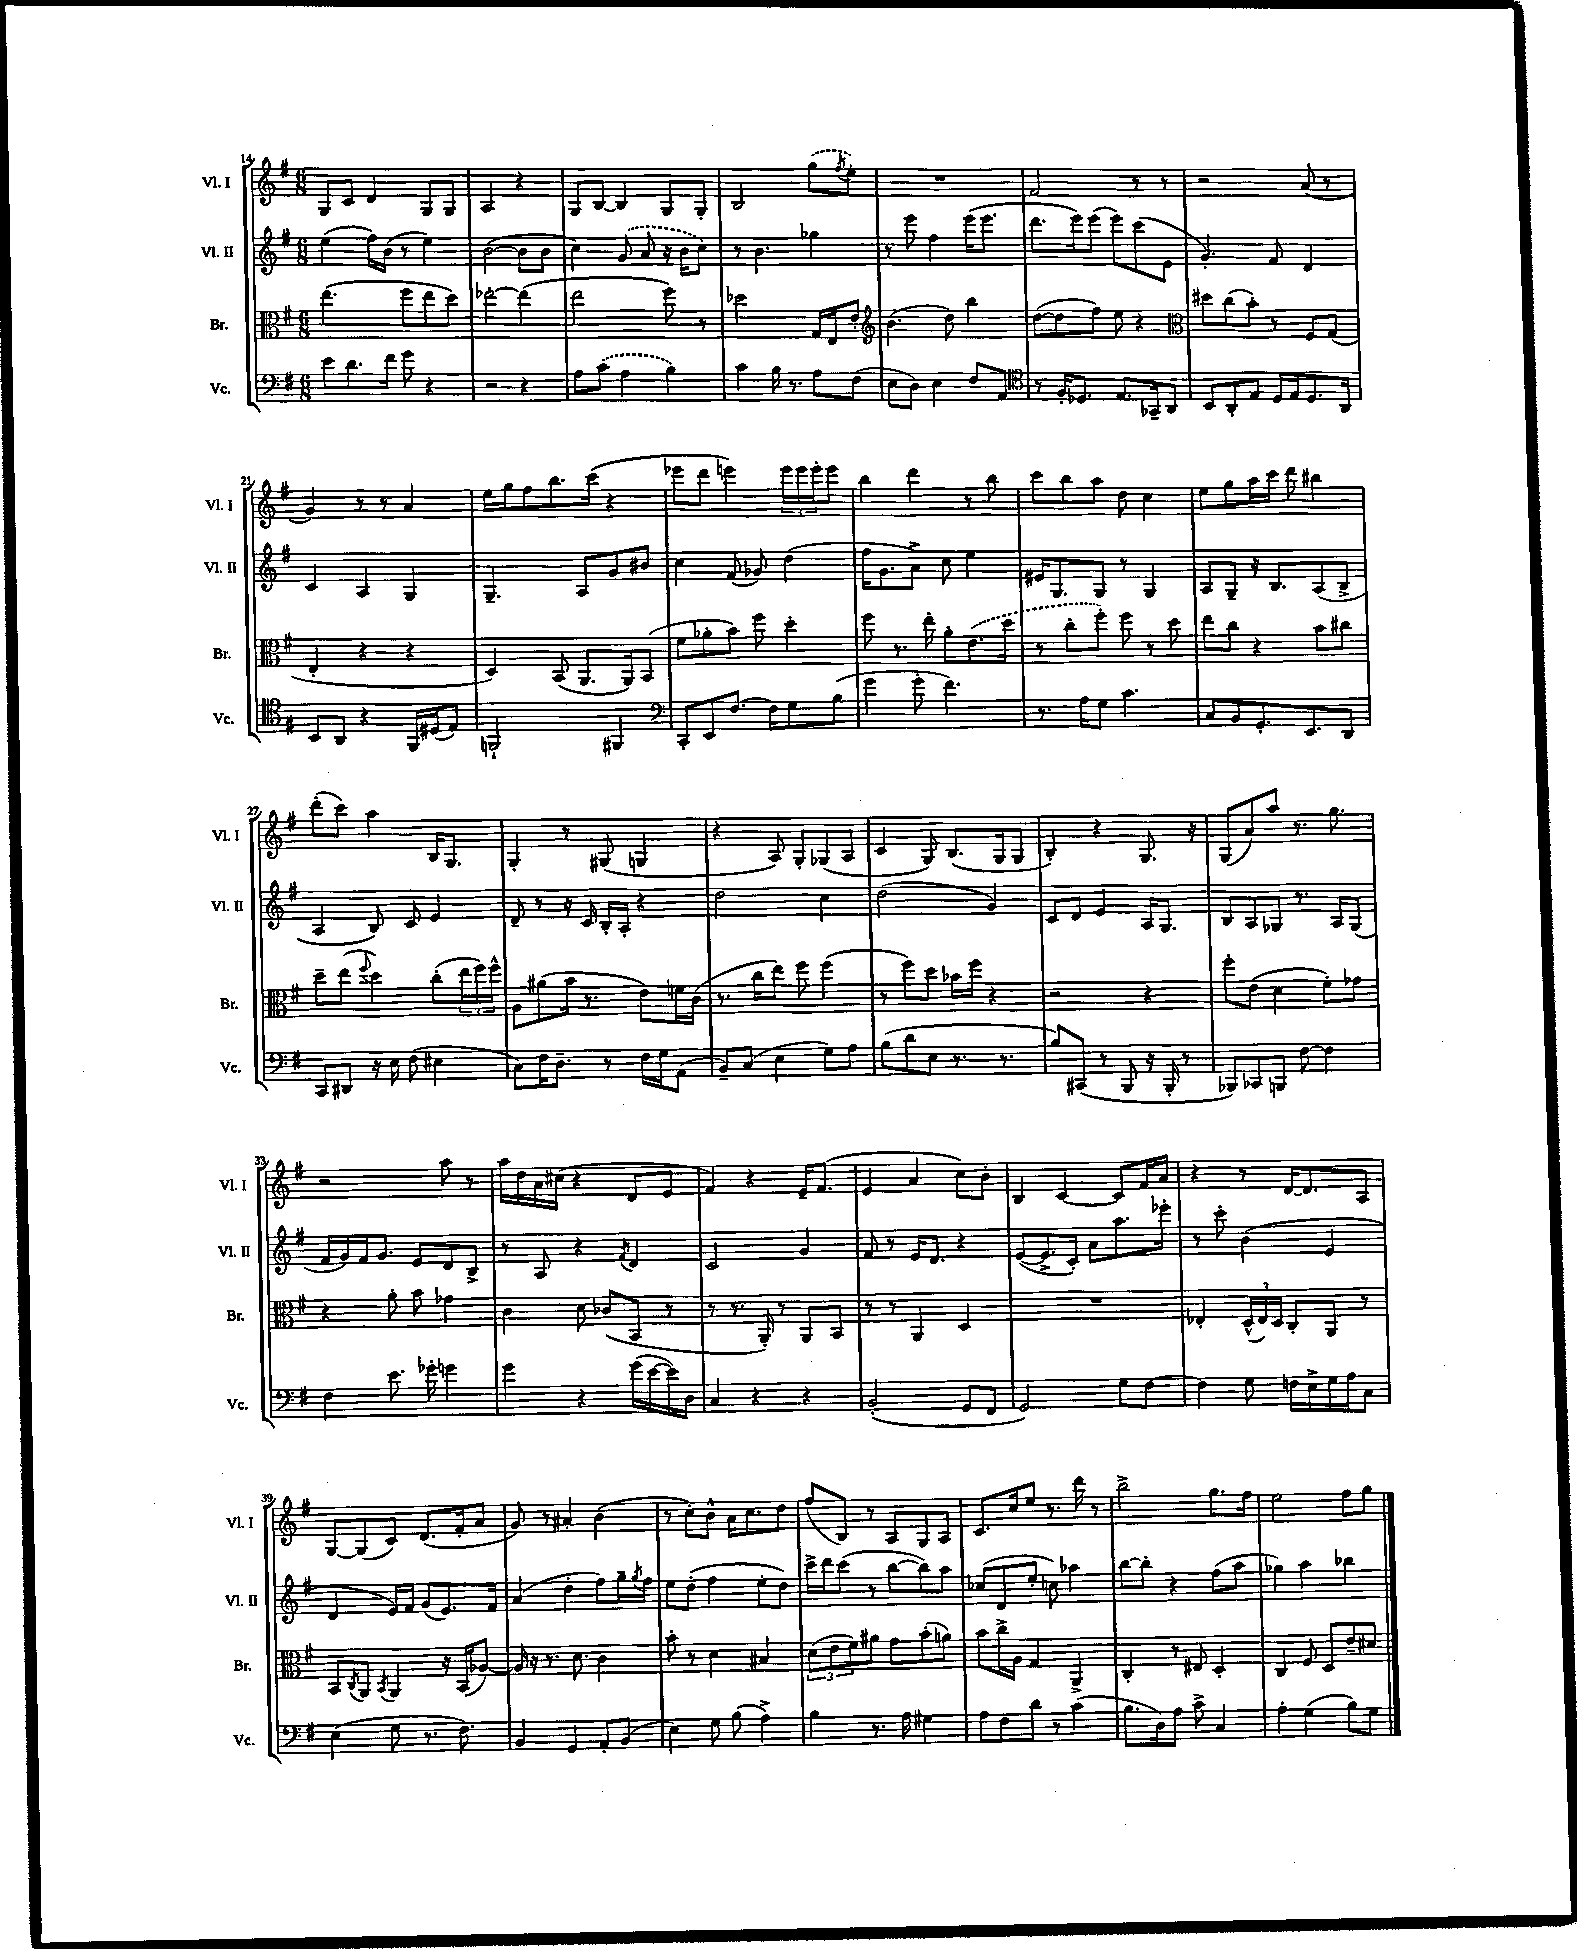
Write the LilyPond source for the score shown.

<<
\new StaffGroup <<
\new Staff = "s0" \with { instrumentName = "Vl. I" shortInstrumentName = "Vl. I" } {
    \clef treble \key g \major \numericTimeSignature \time 6/8
    g8 c'8 d'4 g8 g8 |
    a2 r4 |
    g8 b8~ b4 g8 g8-. |
    b2 \once \slurDashed g''8( \acciaccatura { fis''8 } e''8-.) |
    R2. |
    fis'2 r8 r8 |
    r2 a'8( r8 |
    g'4) r8 r8 a'4 |
    e''16 g''16 fis''8 b''8. c'''16( r4 |
    ees'''8 d'''8 e'''4) \tuplet 3/2 { e'''16 e'''16 e'''16-. } e'''8 |
    b''4 d'''4 r8 b''8 |
    c'''8 b''8 a''8 d''8 c''4 |
    e''8 g''8 a''16 c'''16 d'''8 bis''4 |
    d'''8-.( c'''8) a''4 b16 g8. |
    g4-. r8 gis8( g4 |
    r4 a8) g8-. ges8( a8 |
    c'4 g8) b8.( g16 g8 |
    b4-.) r4 g8. r16 |
    g8( a'8) a''8 r8. g''8. |
    r2 a''8 r8 |
    a''16 d''16 a'16 cis''16( r4 d'8 e'8 |
    fis'4) r4 e'16-- fis'8.( |
    e'4 a'4 c''8) b'8-. |
    b4 c'4~ c'8 fis'16 a'16 |
    r4 r8 d'16~ d'8. a8 |
    g8~ g8( c'8) d'8.( fis'16-. a'8 |
    g'8) r8 ais'4-. b'4( |
    r8 c''8-.) b'8-^ a'16 c''8. d''8 |
    fis''8( b8) r8 a8 g8 a8 |
    c'8. c''16 e''8 r8. d'''16 r8 |
    b''2-> g''8. fis''16 |
    e''2 fis''8 g''8 \bar "|." |
}
\new Staff = "s1" \with { instrumentName = "Vl. II" shortInstrumentName = "Vl. II" } {
    \clef treble \key g \major \numericTimeSignature \time 6/8
    e''4( fis''16) b'16( r8 e''4) |
    b'2~( b'8 b'8 |
    c''4) \once \slurDashed g'8( a'8 r16 b'16 c''8) |
    r8 b'4. ges''4 |
    r8 e'''8 fis''4 e'''16( e'''8. |
    d'''8. e'''16) e'''8( e'''8) c'''8( e'8 |
    g'4.-.) fis'8 d'4 |
    c'4 a4 g4 |
    g4.-- a8 g'8 bis'8 |
    c''4 fis'8( ges'8) d''4( |
    fis''16 g'8. a'8->) c''8 e''4 |
    eis'16 g8. g8 r8 g4 |
    a8 g8-- r16 b8. a8( b8-> |
    a4 b8) c'8 e'4 |
    d'8-- r8 r16 c'16 b16-. a16-. r4 |
    d''2 c''4 |
    d''2( g'4) |
    c'8 d'8 e'4 a16 g8. |
    b8 a8 ges8 r8. a16 ges8( |
    fis'16 g'16) fis'16 g'8. e'8 d'8 b8-> |
    r8 a8 r4 \acciaccatura { fis'8 } d'4 |
    c'2 g'4 |
    fis'8 r8 e'16 d'8. r4 |
    e'8~( e'8.-> c'16-.) a'8 a''8. ees'''16-. |
    r8 c'''8-. b'4( e'4 |
    d'4 e'16) fis'16 g'8( e'8.) fis'16 |
    a'4( d''4-. fis''8) g''16-- \acciaccatura { g''8 } fis''16 |
    e''8 d''8-.( fis''4 e''8-. d''8) |
    c'''16-> d'''16 c'''8( r8 b''8~ b''8) a''8 |
    ces''8( d'8 e''8-. c''8) aes''4 |
    b''8~ b''8-. r4 fis''8( a''8 |
    ges''4) a''4 bes''4 \bar "|." |
}
\new Staff = "s2" \with { instrumentName = "Br." shortInstrumentName = "Br." } {
    \clef alto \key g \major \numericTimeSignature \time 6/8
    e''4.( fis''8 e''8 d''8) |
    ees''2~-. ees''4( |
    e''2 fis''8) r8 |
    des''2 g16 e16 e'8-. |
    \clef treble b'4.( d''8) b''4 |
    d''8~( d''8 fis''8) e''8 r4 |
    \clef alto dis''8 c''8( b'8-.) r8 fis8 g8( |
    e4-. r4 r4 |
    d4) b,8( a,8. a,16) b,8( |
    fis'8 aes'8-. b'8) fis''8 d''4-. |
    fis''8 r8. e''16-. a'8-. \once \slurDashed e'8.( d''16 |
    r8 c''8-. fis''8-.) fis''8 r8 d''8 |
    e''8 c''8 r4 b'8 cis''8 |
    d''8-- e''8( \appoggiatura { fis''8 } d''4) c''8-.( \tuplet 3/2 { e''16 fis''16) fis''16-^ } |
    a8 ais'8( b'16 r8. e'8) f'16 c'16( |
    r8. c''16 e''8) fis''8 fis''4( |
    r8 fis''8) d''8 bes'16 fis''16 r4 |
    r2 r4 |
    fis''8-. e'8( d'4 fis'8-.) ges'8 |
    r4 a'8-. b'8 ges'4 |
    c'4 d'8 ces'8( b,8 r8 |
    r8 r8. a,16-.) r8 a,8 b,8 |
    r8 r8 a,4 d4 |
    R2. |
    ees4-. \tuplet 3/2 { d16-^( ees16) d16 } c8-. a,8 r8 |
    b,8 \acciaccatura { c8 } a,8 \acciaccatura { b,8 } a,4 r16 b,16( aes8~) |
    aes16 r16 r8. d'8. c'4 |
    b'8-. r8 d'4 bis4 |
    \tuplet 3/2 { d'8( e'8 fis'8) } ais'8 g'8 b'8-.( a'8) |
    b'8 c''16-> a16 g4 a,4-> |
    c4-. r8 eis8 d4-. |
    c4 fis8 d8 e'8-- dis'8 \bar "|." |
}
\new Staff = "s3" \with { instrumentName = "Vc." shortInstrumentName = "Vc." } {
    \clef bass \key g \major \numericTimeSignature \time 6/8
    e'8 d'8. fis'16 g'8 r4 |
    r2 r4 |
    a8 \once \slurDashed c'8( a4 b4) |
    c'4 b16 r8. a8 fis8( |
    e8 d8) e4 fis8 a,8 |
    \clef tenor r8 fis16-. des8. e8. ges,16-- a,8 |
    b,8 a,8-. e8 d16 e16 d8. a,16 |
    b,8 a,8 r4 fis,16 dis16( e8) |
    f,2-! fis,4 |
    \clef bass c,8-. e,8 fis8.~ fis16 g8 b8( |
    g'4 g'8-. fis'4.) |
    r8. a16 g8 c'4. |
    c8 b,8 g,8.-. e,8. d,8 |
    c,8 dis,8 r16 e16 fis8( eis4 |
    c8) fis16 d8.-- r8 fis16 g16 a,8( |
    b,8--) c8( e4 g8) a8 |
    b8( d'8 e8 r8. r8. |
    b8) cis,8( r8 b,,8 r16 b,,16-. r8 |
    bes,,8) ces,8 b,,8 fis8~ fis4 |
    fis4 e'8. ges'16-. g'4 |
    g'4 r4 g'16( e'16~ e'16) d16 |
    c4 r4 r4 |
    b,2-.( g,8 fis,8 |
    g,2) g8 fis8~ |
    fis4 g8 f16 e16-> g16 a16 c8 |
    e4( g8 r8. fis8.) |
    b,4 g,4 a,8-. b,8( |
    e4) g8 b8( a4->) |
    b4 r8. a16 gis4 |
    a8 fis8 d'8 r8 c'4( |
    b8. d16) a8 c'8-> c4 |
    a4-. g4( b8) g8 \bar "|." |
}
>>
>>
\layout { \context { \Score currentBarNumber = #14 } }
